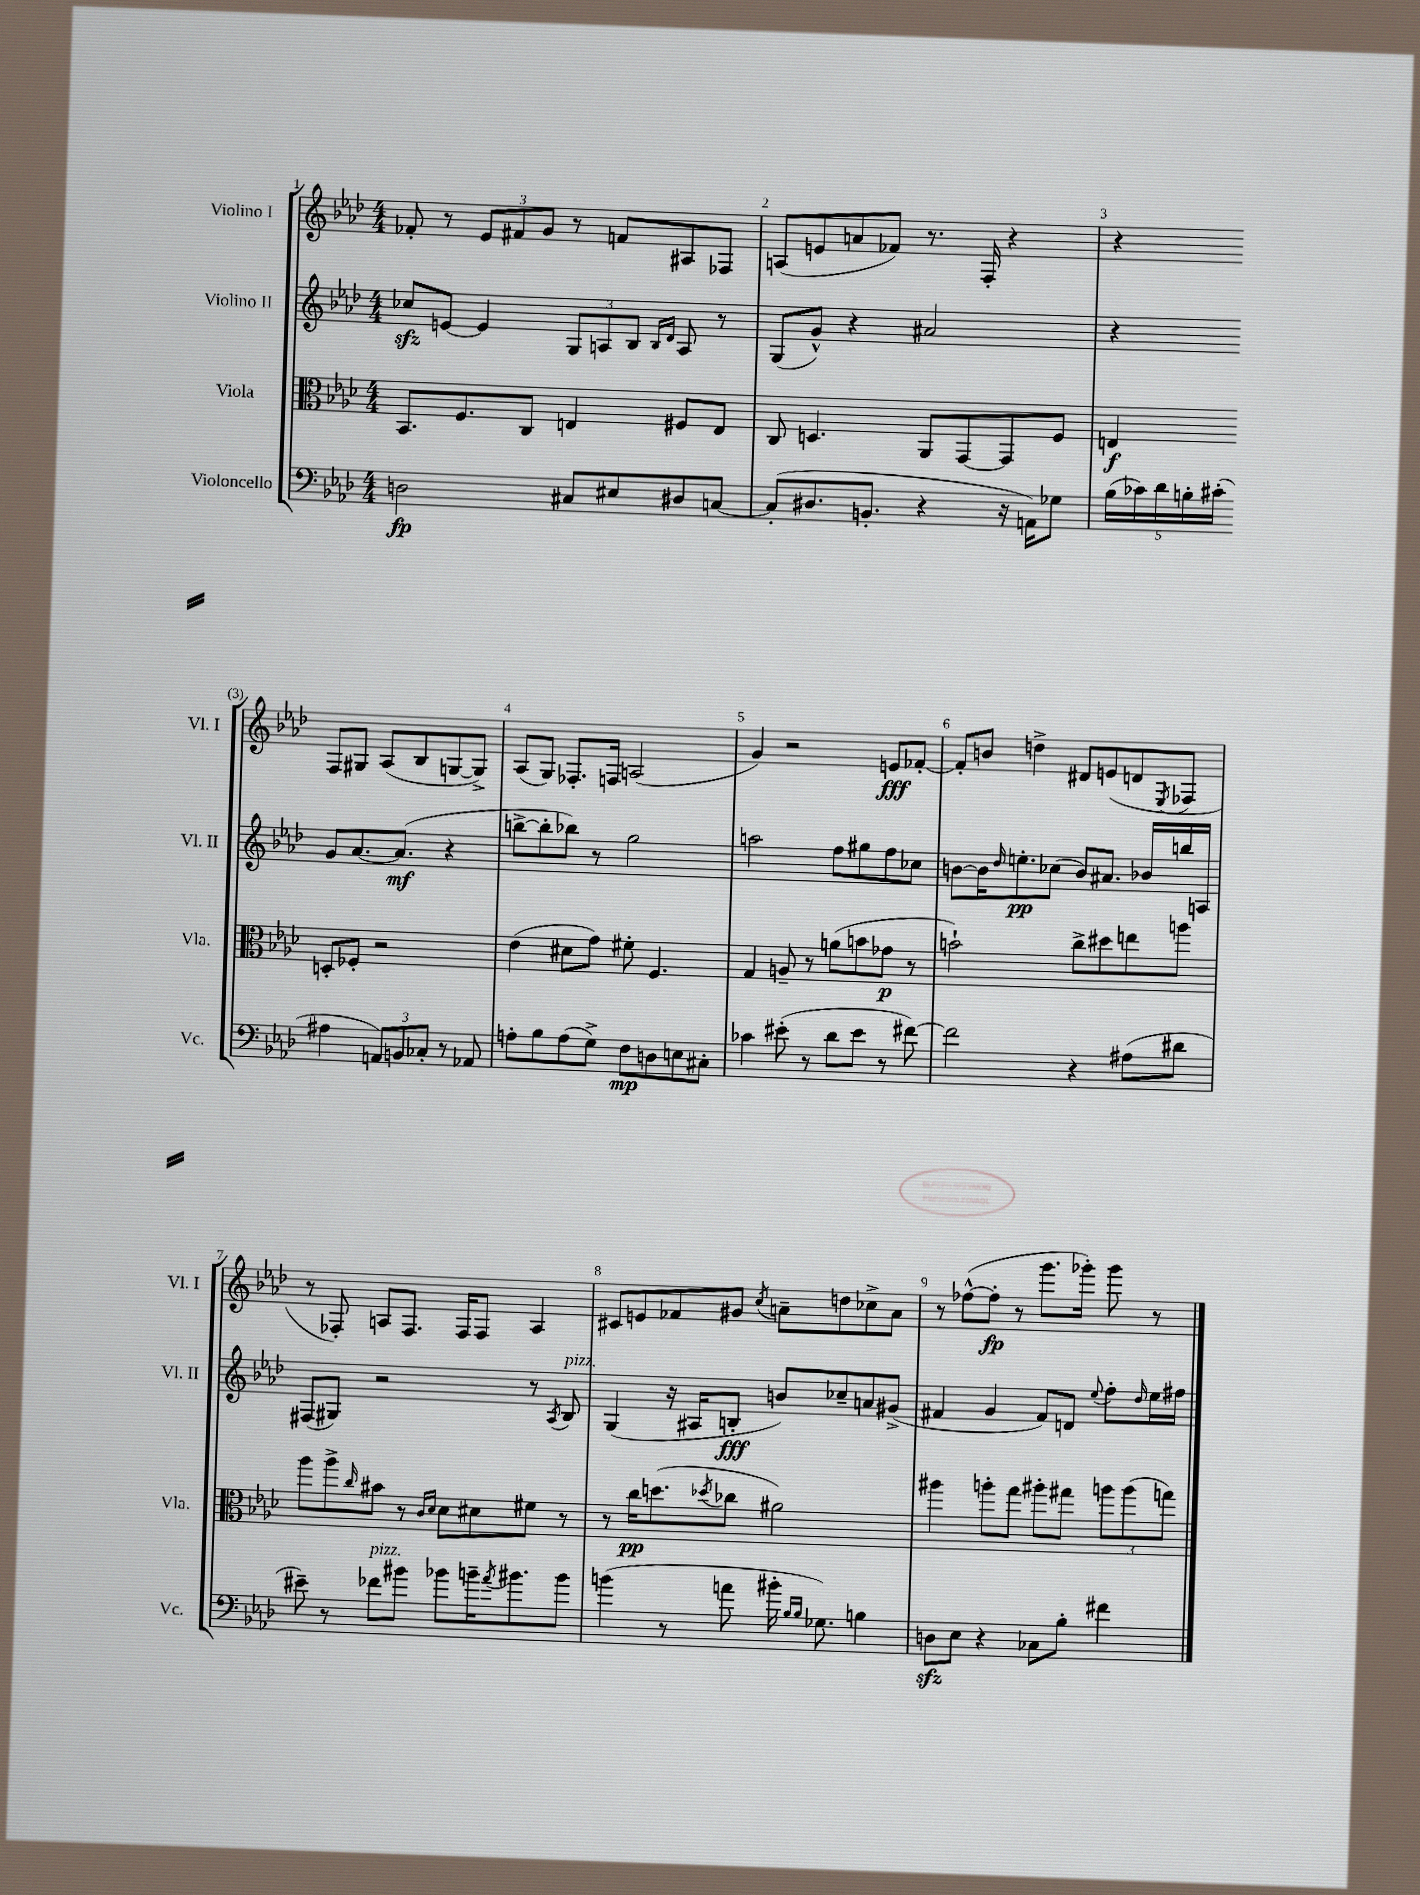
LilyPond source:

<<
\new StaffGroup <<
\new Staff = "s0" \with { instrumentName = "Violino I" shortInstrumentName = "Vl. I" } {
    \clef treble \key aes \major \numericTimeSignature \time 4/4
    fes'8-. r8 \tuplet 3/2 { ees'8 fis'8 g'8 } r8 f'8 ais8 fes8 |
    a8( e'8 a'8 fes'8) r8. f16-. r4 |
    r4 f8 gis8 aes8( bes8 g8~ g8->) |
    aes8( g8) fes8.-. f16 a2( |
    g'4) r2 e'8\fff fes'8~-. |
    fes'8-. b'8 d''4-> dis'8 e'8( d'8 \acciaccatura { ees8 } fes8 |
    r8 fes8-.) a8 fes8. fes16 fes8 a4 |
    cis'8 e'8 fes'8 gis'8 \acciaccatura { c''8 } a'8-- d''8 ces''8-> a'8 |
    r8 fes''8~-^( fes''8-.\fp r8 g'''8. ges'''16-.) ges'''8 r8 \bar "|." |
}
\new Staff = "s1" \with { instrumentName = "Violino II" shortInstrumentName = "Vl. II" } {
    \clef treble \key aes \major \numericTimeSignature \time 4/4
    ces''8\sfz e'8~ e'4 \tuplet 3/2 { g8 a8 bes8 } \grace { bes16 des'16 } a8 r8 |
    g8( g'8-^) r4 ais'2 |
    r4 g'8 aes'8.~ aes'8.\mf( r4 |
    b''8~-> b''8-. bes''8) r8 g''2 |
    a''2 f''8 gis''8 f''8 ces''8 |
    b'8~ b'16 \grace { des''16 } e''8.-.\pp ces''8( b'8) ais'8. bes'16 b''16 a16 |
    fis8( gis8) r2 r8 \acciaccatura { aes8 } bes8^\markup { \italic "pizz." } |
    g4( r16 ais16 b8-.\fff b'8) ces''8-- a'8 gis'8->( |
    fis'4 g'4 fis'8) d'8 \appoggiatura { ees''8 } f''8-. \grace { des''16 } ees''16 fis''16 \bar "|." |
}
\new Staff = "s2" \with { instrumentName = "Viola" shortInstrumentName = "Vla." } {
    \clef alto \key aes \major \numericTimeSignature \time 4/4
    bes,8. f8. c8 e4 fis8 e8 |
    c8 d4. aes,8 g,8~ g,8 f8 |
    e4\f d8-. fes8-. r2 |
    ees'4( dis'8 g'8) fis'8-. f4. |
    g4 a8-- r8 a'8( b'8 ges'8\p r8 |
    b'2-!) c''8-> dis''8 e''8 a''8 |
    aes''8 aes''8-> \grace { c''16 } bis'8 r8 \grace { c'16 des'16 } des'8 dis'8 fis'8 r8 |
    r8 c''16\pp d''8.( \acciaccatura { des''8 } ces''8 ais'2) |
    ais''4 a''8-. g''8 ais''8-. gis''8 \tuplet 3/2 { a''8 a''8( g''8) } \bar "|." |
}
\new Staff = "s3" \with { instrumentName = "Violoncello" shortInstrumentName = "Vc." } {
    \clef bass \key aes \major \numericTimeSignature \time 4/4
    d2\fp cis8 eis8 dis8 c8~ |
    c8-.( dis8. b,8.-. r4 r16 a,16) ges8 |
    \tuplet 5/4 { bes16( ces'16) des'16 b16-. cis'16-.( } ais4 \tuplet 3/2 { a,8) b,8 ces8-. } r8 aes,8 |
    a8-. bes8 a8( g8->) f8\mp d8 e8 cis8-. |
    ces'4 eis'8-.( r8 des'8 eis'8 r8 fis'8~) |
    fis'2 r4 ais8( dis'8 |
    eis'8--) r8 fes'8^\markup { \italic "pizz." } bis'8 bes'8 b'16-- \acciaccatura { aes'8 } bis'8. bis'8 |
    b'4( r8 a'8 bis'16-. \grace { bes16 bes16 } ges8.) b4 |
    d8\sfz ees8 r4 ces8 bes8-. fis'4 \bar "|." |
}
>>
>>
\layout { \context { \Score \override BarNumber.break-visibility = ##(#f #t #t) barNumberVisibility = #all-bar-numbers-visible } }
